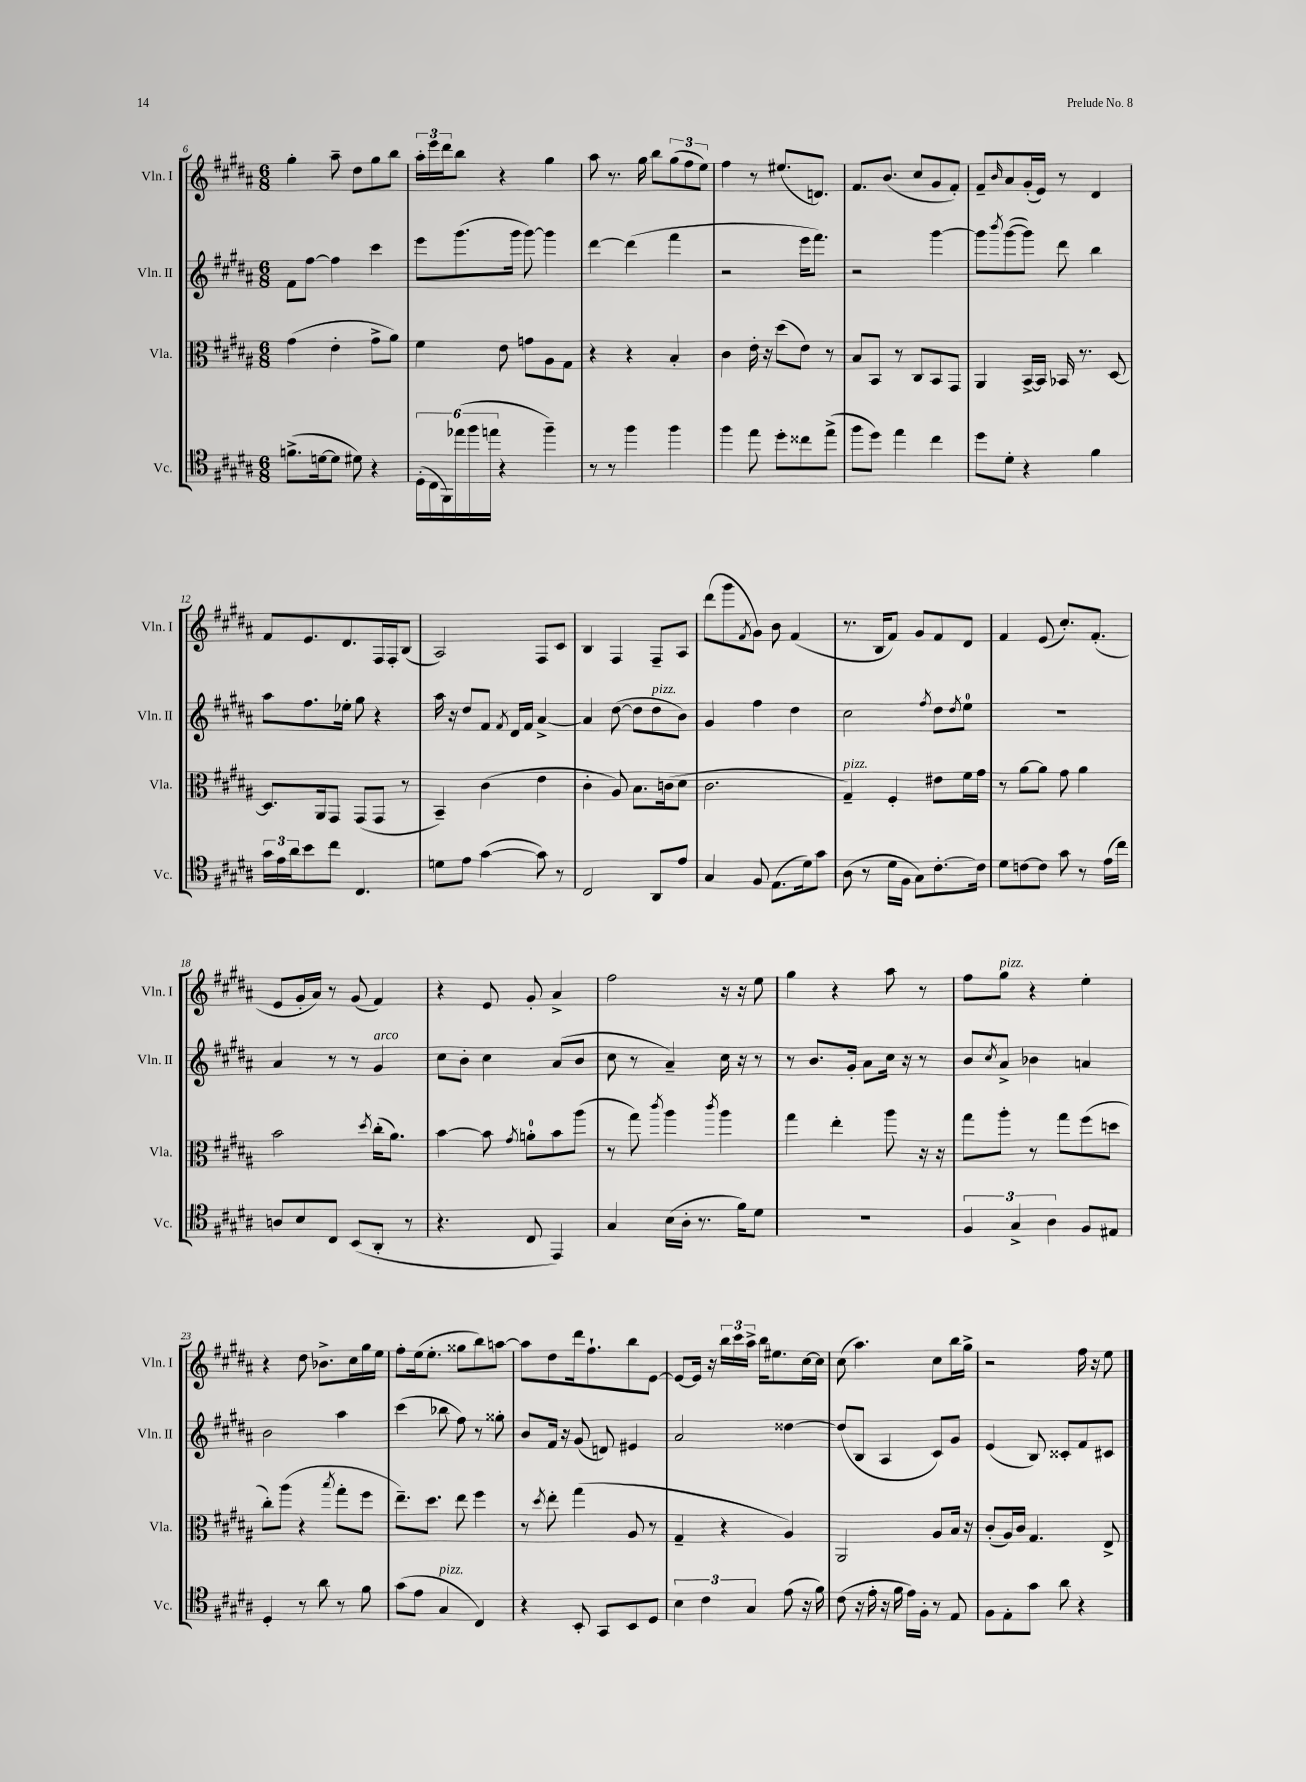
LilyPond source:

<<
\new StaffGroup <<
\new Staff = "s0" \with { instrumentName = "Vln. I" shortInstrumentName = "Vln. I" } {
    \clef treble \key b \major \numericTimeSignature \time 6/8
    gis''4-. ais''8-- dis''8 gis''8 b''8 |
    \tuplet 3/2 { ais''16-. e'''16 dis'''16 } b''8 r4 gis''4 |
    ais''8 r8. gis''16 b''8 \tuplet 3/2 { gis''8( fis''8 e''8) } |
    fis''4 r8 eis''8.( d'8.) |
    fis'8. b'8.( cis''8 gis'8 fis'8-.) |
    fis'8-- \grace { b'16 } ais'8 gis'16-.( e'16) r8 dis'4 |
    fis'8 e'8. dis'8. fis16 fis16-. b8( |
    ais2) fis8 cis'8 |
    b4 fis4 fis8-- ais8 |
    dis'''8( gis'''8 \acciaccatura { fis'8 } gis'8) b'8 fis'4( |
    r8. b16 fis'8) gis'8 fis'8 dis'8 |
    fis'4 e'8( cis''8.-.) fis'8.-.( |
    e'8 gis'16-. ais'16) r8 gis'8( fis'4) |
    r4 e'8 gis'8-. ais'4-> |
    fis''2 r16 r16 e''8 |
    gis''4 r4 ais''8 r8 |
    fis''8 gis''8^\markup { \italic "pizz." } r4 e''4-. |
    r4 dis''8 bes'8.-> cis''16 gis''16 e''16 |
    fis''8-. e''16( e''8.-. gisis''8 b''8) a''8~ |
    a''8 dis''8 dis'''16 fis''8.-! b''8 e'8~ |
    e'8~ e'16 r16 \tuplet 3/2 { b''16 cis'''16 ais''16-> } b''16 eis''8. cis''16~ cis''16 |
    cis''8( ais''4.) cis''8 b''16 gis''16-> |
    r2 fis''16 r16 e''8 \bar "|." |
}
\new Staff = "s1" \with { instrumentName = "Vln. II" shortInstrumentName = "Vln. II" } {
    \clef treble \key b \major \numericTimeSignature \time 6/8
    fis'8 fis''8~ fis''4 cis'''4 |
    e'''8 gis'''8.( gis'''16 gis'''8~) gis'''4 |
    dis'''4~ dis'''4( fis'''4 |
    r2 e'''16 fis'''8.) |
    r2 gis'''4~ |
    gis'''8 \acciaccatura { b'''8 } gis'''8~( gis'''8) dis'''8 b''4 |
    ais''8 fis''8. ees''16-. gis''8 r4 |
    ais''16 r16 dis''8 fis'8 \acciaccatura { fis'8 } dis'16 fis'16 ais'4~-> |
    ais'4 dis''8~( dis''8 dis''8^\markup { \italic "pizz." } b'8) |
    gis'4 fis''4 dis''4 |
    cis''2 \acciaccatura { fis''8 } dis''8 \acciaccatura { dis''8 } e''8-0 |
    R2. |
    ais'4 r8 r8 gis'4^\markup { \italic "arco" } |
    cis''8 b'8-. cis''4 ais'8( b'8 |
    cis''8 r8 ais'4--) cis''16 r16 r8 |
    r8 b'8. gis'16-. ais'8 cis''16 r16 r8 |
    b'8 \acciaccatura { cis''8 } ais'8-> bes'4 a'4 |
    b'2 ais''4 |
    cis'''4( bes''8 fis''8) r8 gisis''8-. |
    b'8 fis'16 r16 gis'8( d'8) eis'4 |
    ais'2 disis''4~ |
    disis''8( b8 ais4 cis'8) gis'8 |
    e'4( b8) cisis'8-. fis'8 cis'8 \bar "|." |
}
\new Staff = "s2" \with { instrumentName = "Vla." shortInstrumentName = "Vla." } {
    \clef alto \key b \major \numericTimeSignature \time 6/8
    gis'4( e'4-. gis'8-> ais'8) |
    fis'4 e'8 g'8 ais8 gis8 |
    r4 r4 b4-. |
    cis'4 e'16-. r16 dis''8( e'8) r8 |
    b8 b,8 r8 cis8 b,8 gis,8 |
    ais,4 b,16~-> b,16 bes,16 r8. dis8~ |
    dis8. ais,16 gis,8 gis,8( gis,8 r8 |
    b,4--) cis'4( e'4 |
    cis'4-. ais8) b8. c'16( dis'8 |
    cis'2. |
    gis4--^\markup { \italic "pizz." }) fis4-. eis'8 fis'16 gis'16 |
    r8 ais'8~ ais'8 gis'8 ais'4 |
    b'2 \acciaccatura { dis''8 } cis''16-.( ais'8.) |
    b'4~ b'8 \acciaccatura { gis'8 } a'8-0-. b'8 ais''8( |
    r8 gis''8) \acciaccatura { cis'''8 } ais''4 \acciaccatura { cis'''8 } ais''4 |
    gis''4 e''4-. ais''8 r16 r16 |
    gis''8 ais''8-. r8 gis''8 fis''8( d''8 |
    cis''8-.) ais''8( r4 \acciaccatura { b''8 } gis''8-. fis''8 |
    e''8.--) dis''8. e''8 fis''4 |
    r8 \acciaccatura { dis''8 } e''8-. gis''4( ais8 r8 |
    gis4-- r4 ais4) |
    ais,2 ais8 b16 r16 |
    cis'8-.( ais16) cis'16 gis4. e8-> \bar "|." |
}
\new Staff = "s3" \with { instrumentName = "Vc." shortInstrumentName = "Vc." } {
    \clef tenor \key b \major \numericTimeSignature \time 6/8
    f'8.->( d'16~ d'8 dis'8) r4 |
    \tuplet 6/4 { dis16-.( cis16 fis,16) ees''16( fis''16 e''16 } r4 fis''4--) |
    r8 r8 fis''4 fis''4 |
    fis''4 e''8 dis''8-. cisis''8 e''8->( |
    fis''8 dis''8) e''4 cis''4 |
    dis''8 dis'8-. r4 fis'4 |
    \tuplet 3/2 { gis'16 e'16 ais'16 } b'8 cis''8 cis4. |
    d'8 e'8 gis'4~( gis'8) r8 |
    cis2 ais,8 e'8 |
    gis4 fis8 e8.( dis'16) gis'8 |
    ais8( r8 dis'16 fis16 gis8) cis'8.~-. cis'16 |
    dis'8 c'8~ c'8 gis'8 r8 e'16( cis''16) |
    a8 b8 cis8 b,8( ais,8-. r8 |
    r4. cis8 e,4) |
    gis4 b16( ais16-. r8. fis'16) dis'8 |
    R2. |
    \tuplet 3/2 { fis4 gis4-> ais4 } fis8 eis8 |
    dis4-. r8 ais'8 r8 fis'8 |
    gis'8( e'8 gis4^\markup { \italic "pizz." } cis4) |
    r4 b,8-. gis,8 b,8 dis8 |
    \tuplet 3/2 { b4 cis'4 gis4 } e'8( r16 fis'16) |
    cis'8( r16 e'16-. r16 fis'16 e'16) fis16-. r8 e8 |
    fis8 e8-. gis'8 ais'8 r4 \bar "|." |
}
>>
>>
\layout { \context { \Score currentBarNumber = #6 } }
